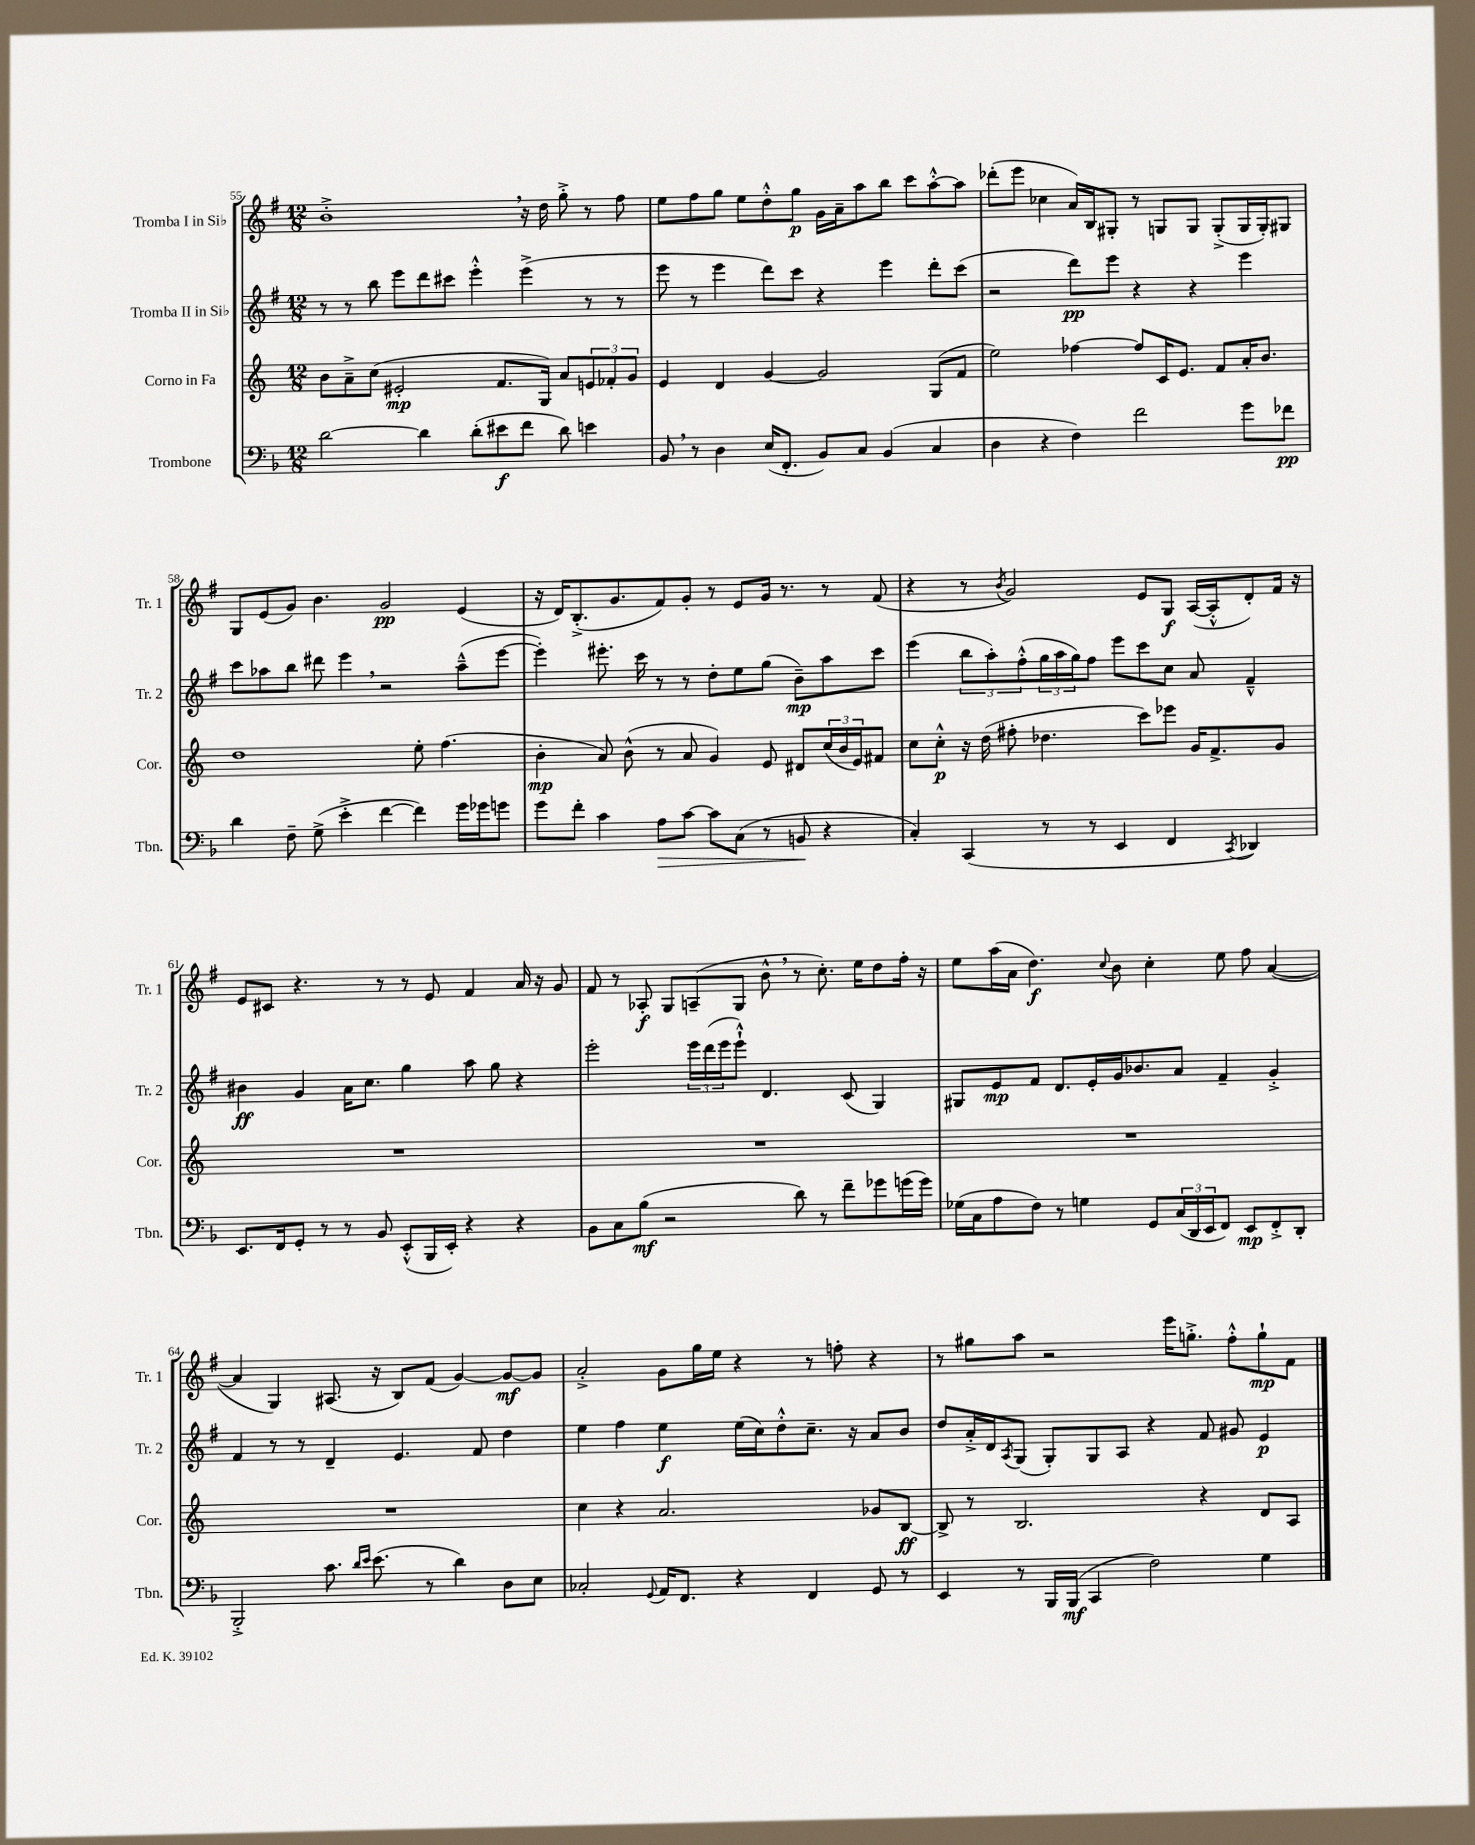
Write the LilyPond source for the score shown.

<<
\new StaffGroup <<
\new Staff = "s0" \with { instrumentName = "Tromba I in Sib" shortInstrumentName = "Tr. 1" } {
    \clef treble \key g \major \numericTimeSignature \time 12/8
    b'1-.-> \breathe r16 d''16 g''8-.-> r8 fis''8 |
    e''8 fis''8 g''8 e''8 d''8-.-^ g''8\p g'16 a'16-- a''8 b''8 c'''8 a''8~-.-^ a''8 |
    des'''8-.( e'''8 ces''4 a'16) b16 gis8-. r8 g8 g8 g8-.->( g16 g16-.) gis8 |
    g8 e'8( g'8) b'4. g'2\pp e'4( |
    r16 d'16) b8.-.->( g'8. fis'8) g'8-. r8 e'8 g'16 r8. r8 fis'8( |
    r4 r8 \acciaccatura { b'8 } g'2) e'8 g8\f a16~( a16-.-^ d'8-.) fis'16 r16 |
    e'8 cis'8 r4. r8 r8 e'8 fis'4 a'16 r16 g'8 |
    fis'8 r8 aes8-.\f g8 a8--( g8 b'8-^ \breathe r8 c''8.-.) e''16 d''8 fis''16-. r16 |
    e''8 a''16( a'16 d''4.\f) \appoggiatura { c''8 } b'8 c''4-. e''8 fis''8 a'4~( |
    a'4 g4) ais8.( r16 b8) fis'8( g'4~) g'8~\mf g'8 |
    a'2-.-> g'8 g''16 e''16 r4 r8 f''8-. r4 |
    r8 gis''8 a''8 r2 e'''16 g''8.-.-> fis''8-.-^ g''8-!\mp fis'8 \bar "|." |
}
\new Staff = "s1" \with { instrumentName = "Tromba II in Sib" shortInstrumentName = "Tr. 2" } {
    \clef treble \key g \major \numericTimeSignature \time 12/8
    r8 r8 b''8 e'''8 d'''8 cis'''8 e'''4-.-^ e'''4->( r8 r8 |
    e'''8 r8 e'''4 d'''8) c'''8 r4 e'''4 d'''8-. c'''8( |
    r2 d'''8\pp) e'''8 r4 r4 e'''4 |
    c'''8 aes''8 b''8 dis'''8 e'''4 \breathe r2 aes''8---^( e'''8~ |
    e'''4-.) eis'''8.-. c'''16 r8 r8 d''8-. e''8 g''8( b'8--\mp) a''8 c'''8 |
    e'''4( \tuplet 3/2 { b''8 a''8-.) fis''8-.-^( } \tuplet 3/2 { g''16 a''16 g''16) } fis''8 e'''8 c'''8 c''8 a'8 fis'4---^ |
    bis'4\ff g'4 a'16 c''8. g''4 a''8 g''8 r4 |
    e'''2-. \tuplet 3/2 { e'''16 d'''16( e'''16 } e'''8-!-^) d'4. c'8( g4) |
    gis8 e'8\mp fis'8 d'8. e'16-. g'16 bes'8. a'8 fis'4-- g'4-.-> |
    fis'4 r8 r8 d'4-- e'4. fis'8 d''4 |
    e''4 fis''4 e''4\f e''16( c''16) d''8-.-^ c''8.-- r16 a'8 b'8 |
    d''8 a'16-.-> d'16 \acciaccatura { a8 } g8( g8-.) g8 a8 r4 fis'8 gis'8 e'4\p \bar "|." |
}
\new Staff = "s2" \with { instrumentName = "Corno in Fa" shortInstrumentName = "Cor." } {
    \clef treble \key c \major \numericTimeSignature \time 12/8
    b'8 a'8---> c''8( eis'2-.\mp f'8. g16) a'8 \tuplet 3/2 { e'8 fes'8-. g'8 } |
    e'4 d'4 g'4~ g'2 g8( f'8 |
    e''2) fes''4~ fes''8 c'16 e'8. f'8 a'16-. b'8. |
    d''1 e''8-. f''4.( |
    b'4-.\mp a'8) b'8-^( r8 a'8 g'4) e'8 dis'8 \tuplet 3/2 { c''16( b'16 e'16) } fis'8 |
    c''8 c''8-.-^\p r16 d''16( fis''8-. des''4. c'''8) ees'''8 g'16 f'8.-> g'8 |
    R1. |
    R1. |
    R1. |
    R1. |
    c''4 r4 a'2. ges'8 b8~\ff |
    b8-> r8 b2. r4 d'8 a8 \bar "|." |
}
\new Staff = "s3" \with { instrumentName = "Trombone" shortInstrumentName = "Tbn." } {
    \clef bass \key f \major \numericTimeSignature \time 12/8
    d'2~ d'4 d'8-.( eis'8\f f'8 d'8) e'4 |
    bes,8 \breathe r8 d4 e16( f,8.-. bes,8) c8 bes,4( c4 |
    d4 r4 f4) f'2 g'8 fes'8\pp |
    d'4 f8-- g8->( e'4-.-> f'4~ f'4) g'16 ges'16 g'8 |
    g'8 f'8-. c'4 a8\> c'8~ c'8 c8( r8 b,8\! r4 |
    c4-.) c,4( r8 r8 e,4 f,4 \acciaccatura { c,8 } des,4) |
    e,8. f,16 g,8-. r8 r8 bes,8 e,8-.-^( bes,,16 e,16-.) r4 r4 |
    bes,8 c8 bes8\mf( r2 d'8) r8 f'8-- ges'8 g'16( g'16) |
    ges16( c16 a8 f8) r8 g4 g,8 \tuplet 3/2 { c16( d,16 e,16 } f,8) e,8\mp f,8-.-> d,8-. |
    bes,,2-.-> c'8. \grace { d'16 e'16 } e'8.( r8 d'4) d8 e8 |
    ces2-. \appoggiatura { g,8 } a,16 f,8. r4 f,4 g,8 r8 |
    e,4 r8 bes,,16 bes,,16\mf( c,4 f2) g4 \bar "|." |
}
>>
>>
\layout { \context { \Score currentBarNumber = #55 } }
